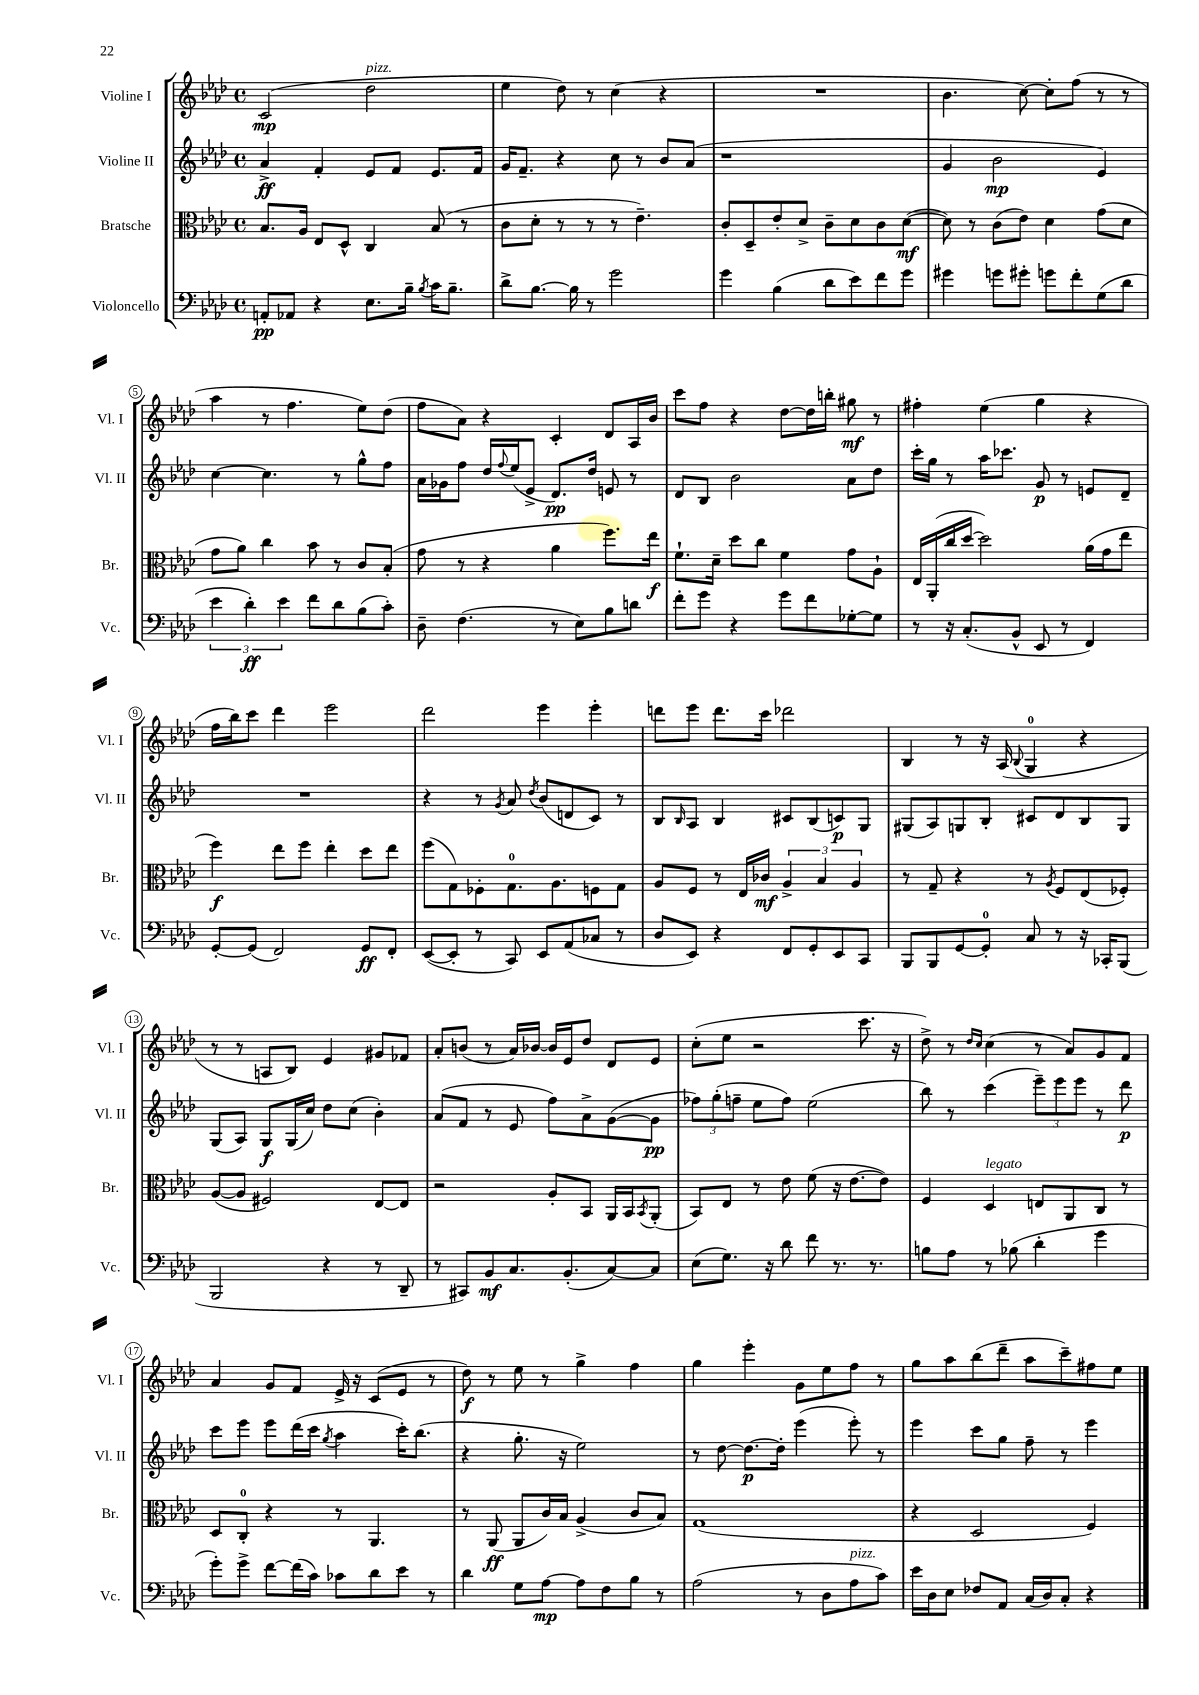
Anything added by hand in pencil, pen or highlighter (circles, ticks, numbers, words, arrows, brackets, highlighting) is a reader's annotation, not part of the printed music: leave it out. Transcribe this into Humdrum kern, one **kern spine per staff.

**kern	**kern	**kern	**kern
*staff4	*staff3	*staff2	*staff1
*clefF4	*clefC3	*clefG2	*clefG2
*k[b-e-a-d-]	*k[b-e-a-d-]	*k[b-e-a-d-]	*k[b-e-a-d-]
*M4/4	*M4/4	*M4/4	*M4/4
*met(c)	*met(c)	*met(c)	*met(c)
8AA'/L	8.B-/L	4a-^/	(2c/
8AA-/J	.	.	.
.	16A-/Jk	.	.
4r	8E-/L	4f'/	.
.	8D-^^/J	.	.
8.E-\L	4C/	8e-/L	2dd-\
.	.	8f/J	.
16B-~\Jk	.	.	.
8qB-/	.	.	.
16c\LK	(8B-/	8.e-/L	.
8.B-~\J	.	.	.
.	8r	.	.
.	.	16f/Jk	.
=	=	=	=
8d-^\L	8c\L	16g/LK	4ee-\
.	.	8.f~/J	.
[8.B-\J	8d-'\J	.	.
.	8r	4r	8dd-\)
16B-\]	.	.	.
8r	8r	.	8r
2g\	8r	8cc\	(4cc\
.	4.e-~\)	8r	.
.	.	8b-/L	4r
.	.	(8a-/J	.
=	=	=	=
4g\	8c'/L	1r	1r
.	8D-~/	.	.
(4B-\	8e-'/	.	.
.	8d-^/J	.	.
8d-\L	8c~\L	.	.
8e-\)	8d-\	.	.
8f\	8c\	.	.
8g\J	([8d-\J	.	.
=	=	=	=
4g#\	8d-\])	4g/	4.b-\
.	8r	.	.
8g\L	(8c\L	2b-\	.
8g#'\J	8e-\J)	.	[8cc\)
8g\L	4d-\	.	8cc'\]L
8f'\	.	.	(8ff\J
(8G\	(8g\L	4e-/)	8r
8d-\J	8d-\J	.	8r
=	=	=	=
6e-\	8g\L	[4cc\	4aa-\
.	8a-\J)	.	.
6d-'\)	.	.	.
.	4cc\	4.cc\]	8r
6e-\	.	.	.
.	.	.	4.ff\
8f\L	8b-\	.	.
8d-\	8r	8r	.
(8B-\	8c/L	8gg^^\L	8ee-\L)
8c'\J)	(8B-'/J	8ff\J	(8dd-\J
=	=	=	=
8D-~\	8g\	16a-\LL	8ff\L
.	.	16g-\J	.
(4.F\	8r	8ff\J	8a-\J)
.	4r	16dd-/LL	4r
.	.	8qqff/	.
.	.	(16ee-/J	.
.	.	8e-^/J	.
8r	4a-\	8.d-/L)	4c'/
8E-\L)	.	.	.
.	.	16dd-/Jk	.
8B-\	8.ff\L)	8e/	8d-/L
8d\J	.	8r	16A-/L
.	16ee-\Jk	.	16b-/JJ
=	=	=	=
8f'\L	8.f`\L	8d-/L	8ccc\L
8g\J	.	8B-/J	8ff\J
.	16d-~\Jk	.	.
4r	8dd-\L	2b-\	4r
.	8cc\J	.	.
8g\L	4f\	.	[8dd-\L
8f\	.	.	16dd-\]L
.	.	.	16bb'\JJ
[8G-'\	8g\L	8a-\L	8gg#\
8G-\]J	8A-`\J	8dd-\J	8r
=	=	=	=
8r	16E-/LL	16ccc'\LL	4ff#'\
.	(16AA-'/	16gg\JJ	.
16r	16cc/	8r	.
(8.C'/L	[16dd-/JJ	.	.
.	2dd-\])	16aa-\LK	(4ee-\
.	.	8.ccc-\J	.
8BB-^^/J	.	.	.
8EE-/	.	8g/	4gg\
8r	.	8r	.
4FF/)	(16a-\LL	8e/L	4r
.	16g\J	.	.
.	8ee-\J	8d-~/J	.
=	=	=	=
[8GG'/L	4ff\)	1r	16ff\LL
.	.	.	16bb-\J)
(8GG/]J	.	.	8ccc\J
2FF/)	8ee-\L	.	4ddd-\
.	8ff\J	.	.
.	4ee-'\	.	2eee-\
8GG/L	8dd-\L	.	.
8FF'/J	8ee-\J	.	.
=	=	=	=
([8EE-/L	(8ff\L	4r	2ddd-\
8EE-'/]J	8G\)	.	.
8r	8F-'\	8r	.
.	.	8qg/	.
8CC/)	8.G\	8a-/	.
.	.	8qdd-/	.
8EE-/L	.	(8b-/L	4eee-\
.	8.A-\	.	.
(8AA-/	.	8d/	.
8C-/J	8F\	8c/J)	4eee-'\
8r	8G\J	8r	.
=	=	=	=
8D-/L	8A-/L	8B-/L	8ddd\L
.	.	16qqB-/	.
8EE-/J)	8F/J	8A-/J	8eee-\J
4r	8r	4B-/	8.ddd\L
.	16E-/LL	.	.
.	16c-/JJ	.	16ccc\Jk
8FF/L	6A-^/	8c#/L	2ddd-\
8GG'/	.	(8B-/	.
.	6B-/	.	.
8EE-/	.	8c/)	.
.	6A-/	.	.
8CC/J	.	8G/J	.
=	=	=	=
8BBB-/L	8r	(8G#/L	4B-/
8BBB-/	8G~/	8A-/)	.
[8GG/	4r	8G/	8r
8GG'/]J	.	8B-'/J	16r
.	.	.	(16A-/
.	.	.	8qqB-/
8C/	8r	8c#/L	4G/
.	8qA-/	.	.
8r	8F/L	8d-/	.
16r	(8E-/	8B-/	4r
16CC-'/LK	.	.	.
(8BBB-/J	8F-'/J)	8G/J	.
=	=	=	=
2BBB-/	([8A-/L	(8G/L	8r
.	8A-/]J	8A-/J)	8r
.	2F#/)	8G/L	8A/L
.	.	(16G/L	8B-/J)
.	.	16cc/JJ)	.
4r	.	8dd-\L	4e-/
.	.	(8cc\J	.
8r	[8E-/L	4b-'\)	8g#/L
8DD-~/	8E-/]J	.	8f-/J
=	=	=	=
8r	2r	(8a-/L	8a-'/L
8CC#/L)	.	8f/J	(8b/J
8BB-/	.	8r	8r
8.C/	.	8e-/	16a-/LL)
.	.	.	[16b-/JJ
.	8A-'/L	8ff\L)	16b-/]LL
(8.BB-'/	.	.	16e-/J
.	8BB-/J	8a-^\	8dd-/J
[8C/)	16AA-/LL	([8g\	8d-/L
.	16BB-/J	.	.
.	8qBB-/	.	.
8C/]J	(8AA-'/J	8g\]J	8e-/J
=	=	=	=
(8E-\L	8BB-/L)	12ff-\L)	(8cc'\L
.	.	(12gg'\	.
8.G\J)	8E-/J	.	8ee-\J
.	.	12ff~\J	.
.	8r	8ee-\L	2r
16r	.	.	.
8d-\	8e-\	8ff\J)	.
8f\	(8f\	(2ee-\	.
8.r	16r	.	.
.	[8.e-\L	.	.
.	.	.	8.ccc\
8.r	.	.	.
.	8e-\]J)	.	.
.	.	.	16r
=	=	=	=
8B\L	4F/	8bb-\)	8dd-^\)
8A-\J	.	8r	8r
.	.	.	16qqdd-/LL
.	.	.	16qqcc/JJ
8r	4D-/	(4ccc\	(4cc\
(8B-\	.	.	.
4d-'\	8E/L	12eee-~\L)	8r
.	.	12eee-\	.
.	8AA-/	.	8a-/L)
.	.	12eee-\J	.
4g\	8C/J	8r	8g/
.	8r	8ddd-\	8f/J
=	=	=	=
8g'\L)	8D-/L	8ccc\L	4a-/
8g^\J	8C'/J	8eee-\J	.
[8f\L	4r	8eee-\L	8g/L
(16f\]L	.	(16ddd-\L	8f/J
16c\JJ)	.	16ccc\JJ	.
.	.	8qgg/	.
8c-\L	8r	4aa-\	16e-^/
.	.	.	16r
8d-\	4.AA-/	.	(8c/L
8e-\J	.	16ccc'\LK)	8e-/J
.	.	(8.bb-\J	.
8r	.	.	8r
=	=	=	=
4d-\	8r	4r	8dd-\)
.	(8AA-/	.	8r
8G\L	8AA-/L	8.gg'\	8ee-\
[8A-\J	16c/L)	.	8r
.	16B-/JJ	16r	.
8A-\]L	(4A-^/	2ee-\)	4gg^\
8F\	.	.	.
8B-\J	8c/L	.	4ff\
8r	8B-/J)	.	.
=	=	=	=
(2A-\	(1G	8r	4gg\
.	.	[8dd-\	.
.	.	8.dd-\_L	4eee-'\
.	.	16dd-'\]Jk	.
8r	.	(4eee-\	8g\L
8D-\L	.	.	8ee-\
8A-\	.	8eee-'\)	8ff\J
8c\J)	.	8r	8r
=	=	=	=
16e-\LL	4r	4eee-\	8gg\L
16D-\J	.	.	.
8E-\J	.	.	8aa-\
8F-/L	2D-/	8ccc\L	(8bb-\
8AA-/J	.	8gg\J	8ddd-~\J
(16C/LL	.	8ff~\	8aa-\L
16D-/J)	.	.	.
8C'/J	.	8r	8ccc~\)
4r	4F/)	4eee-\	8ff#\
.	.	.	8ee-\J
==	==	==	==
*-	*-	*-	*-
